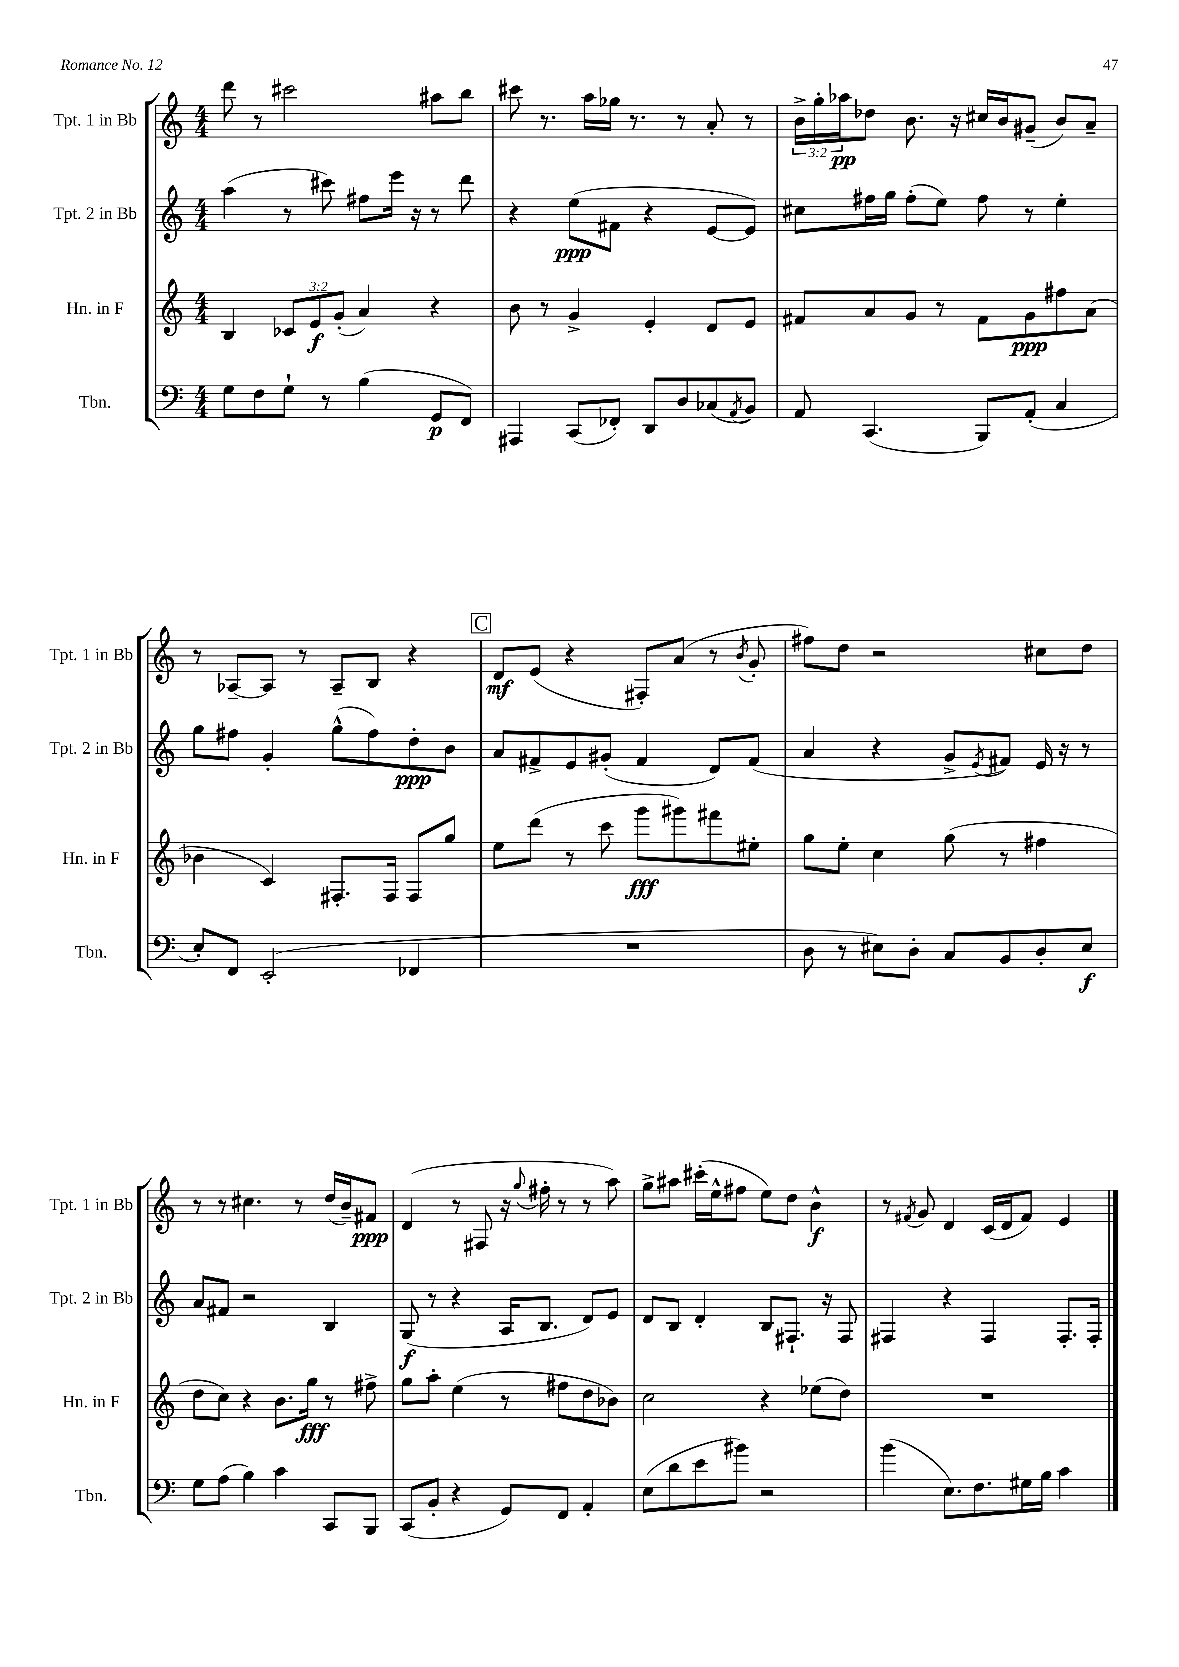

**kern	**dynam	**kern	**dynam	**kern	**dynam	**kern	**dynam
*part4	*part4	*part3	*part3	*part2	*part2	*part1	*part1
*staff4	*staff4	*staff3	*staff3	*staff2	*staff2	*staff1	*staff1
*I"Tbn.	*	*I"Hn. in F	*	*I"Tpt. 2 in Bb	*	*I"Tpt. 1 in Bb	*
*I'Tbn.	*	*I'Hn. in F	*	*I'Tpt. 2 in Bb	*	*I'Tpt. 1 in Bb	*
*clefF4	*	*clefG2	*	*clefG2	*	*clefG2	*
*k[]	*	*k[]	*	*k[]	*	*k[]	*
*M4/4	*	*M4/4	*	*M4/4	*	*M4/4	*
=17	=17	=17	=17	=17	=17	=17	=17
8G\L	.	4B/	.	(4aa\	.	8ddd\	.
8F\	.	.	.	.	.	8r	.
8G`\J	.	12c-X/L	.	8r	.	2ccc#X\	.
.	.	12e/	f	.	.	.	.
8r	.	.	.	8ccc#X\)	.	.	.
.	.	(12g'/J	.	.	.	.	.
(4B\	.	4a/)	.	8ff#X\L	.	.	.
.	.	.	.	16eee\Jk	.	.	.
.	.	.	.	16r	.	.	.
8GG/L	p	4r	.	8r	.	8aa#X\L	.
8FF/J)	.	.	.	8ddd\	.	8bb\J	.
=18	=18	=18	=18	=18	=18	=18	=18
4AAA#X/	.	8b\	.	4r	.	8ccc#X\	.
.	.	8r	.	.	.	8.r	.
(8CC/L	.	4g^/	.	(8ee\L	ppp	.	.
.	.	.	.	.	.	16aa\LL	.
8FF-X'/J)	.	.	.	8f#X\J	.	16gg-X\JJ	.
.	.	.	.	.	.	8.r	.
8DD/L	.	4e'/	.	4r	.	.	.
8D/	.	.	.	.	.	8r	.
(8C-X/	.	8d/L	.	[8e/L	.	8a'/	.
8qAA/	.	.	.	.	.	.	.
8BB/J)	.	8e/J	.	8e/J])	.	8r	.
=19	=19	=19	=19	=19	=19	=19	=19
8AA/	.	8f#X/L	.	8cc#X\L	.	24b^\LL	.
.	.	.	.	.	.	24gg'\	.
.	.	.	.	.	.	24aa-X\J	pp
(4.CC/	.	8a/	.	16ff#X\L	.	8dd-X\J	.
.	.	.	.	16gg\JJ	.	.	.
.	.	8g/J	.	(8ff#'\L	.	8.b\	.
.	.	8r	.	8ee\J)	.	.	.
.	.	.	.	.	.	16r	.
8BBB/L)	.	8f#\L	.	8ff#\	.	16cc#X/LL	.
.	.	.	.	.	.	16b/J	.
(8AA'/J	.	8g\	ppp	8r	.	(8g#X~/J	.
4C/	.	8ff#X\	.	4ee'\	.	8b/L)	.
.	.	(8a\J	.	.	.	8a~/J	.
!!LO:LB:g=z
=20	=20	=20	=20	=20	=20	=20	=20
8E'/L)	.	4b-X\	.	8gg\L	.	8r	.
8FF/J	.	.	.	8ff#X\J	.	[8A-X~/L	.
(2EE'/	.	4c/)	.	4g'/	.	8A-/J]	.
.	.	.	.	.	.	8r	.
.	.	8.F#X'/L	.	(8gg^^\L	.	8A-~/L	.
.	.	.	.	8ff#\)	.	8B/J	.
.	.	16F#/Jk	.	.	.	.	.
4FF-X/	.	8F#/L	.	8dd'\	ppp	4r	.
.	.	8gg/J	.	8b\J	.	.	.
!!LO:REH:place=s1:t=C
=21	=21	=21	=21	=21	=21	=21	=21
1r	.	8ee\L	.	8a/L	.	8d/L	mf
.	.	(8ddd\J	.	8f#X^/	.	(8e/J	.
.	.	8r	.	8e/	.	4r	.
.	.	8ccc\	.	(8g#X'/J	.	.	.
.	.	8ggg\L	fff	4f#/	.	8F#X'/L)	.
.	.	8ggg#X\)	.	.	.	(8a/J	.
.	.	8fff#X\	.	8d/L)	.	8r	.
.	.	.	.	.	.	8qb/	.
.	.	8ee#X'\J	.	(8f#/J	.	8g'/	.
=22	=22	=22	=22	=22	=22	=22	=22
8D\	.	8gg\L	.	4a/	.	8ff#X\L)	.
8r	.	8ee'\J	.	.	.	8dd\J	.
8E#X\L)	.	4cc\	.	4r	.	2r	.
8D'\J	.	.	.	.	.	.	.
8C/L	.	(8gg\	.	8g^/L	.	.	.
.	.	.	.	8qe/	.	.	.
8BB/	.	8r	.	8f#X/J)	.	.	.
8D'/	.	4ff#X\	.	16e/	.	8cc#X\L	.
.	.	.	.	16r	.	.	.
8E#/J	f	.	.	8r	.	8dd\J	.
!!LO:LB:g=z
=23	=23	=23	=23	=23	=23	=23	=23
8G\L	.	8dd\L	.	8a/L	.	8r	.
(8A\J	.	8cc\J)	.	8f#X/J	.	8r	.
4B\)	.	4r	.	2r	.	4.cc#X\	.
4c\	.	8.b\L	.	.	.	.	.
.	.	.	.	.	.	8r	.
.	.	16gg\Jk	fff	.	.	.	.
8CC/L	.	8r	.	4B/	.	(16dd/LL	.
.	.	.	.	.	.	16b~/J)	.
8BBB/J	.	8ff#X^\	.	.	.	8f#X/J	ppp
=24	=24	=24	=24	=24	=24	=24	=24
(8CC/L	.	8gg\L	.	(8G/	f	(4d/	.
8BB'/J	.	8aa'\J	.	8r	.	.	.
4r	.	(4ee\	.	4r	.	8r	.
.	.	.	.	.	.	8F#X/	.
8GG/L)	.	8r	.	16A/KL	.	16r	.
.	.	.	.	.	.	8qqgg/	.
.	.	.	.	8.B/J	.	16ff#X'\	.
8FF/J	.	8ff#X\L	.	.	.	8r	.
4AA'/	.	8dd\	.	8d/L)	.	8r	.
.	.	8b-X\J)	.	8e/J	.	8aa\)	.
=25	=25	=25	=25	=25	=25	=25	=25
(8E\L	.	2cc\	.	8d/L	.	8gg^\L	.
8d\	.	.	.	8B/J	.	8aa#X\J	.
8e\	.	.	.	4d'/	.	(16ccc#X'\LL	.
.	.	.	.	.	.	16ee^^\J	.
8b#X\J)	.	.	.	.	.	8ff#X\J	.
2r	.	4r	.	8B/L	.	8ee\L)	.
.	.	.	.	8.F#X`/J	.	8dd\J	.
.	.	(8ee-X\L	.	.	.	4b^^\	f
.	.	.	.	16r	.	.	.
.	.	8dd\J)	.	8F#/	.	.	.
=26	=26	=26	=26	=26	=26	=26	=26
(4b\	.	1r	.	4F#X/	.	8r	.
.	.	.	.	.	.	8qf#X/	.
.	.	.	.	.	.	8g/	.
8.E\L)	.	.	.	4r	.	4d/	.
8.F\	.	.	.	.	.	.	.
.	.	.	.	4F#/	.	(16c/LL	.
.	.	.	.	.	.	16d/J	.
16G#X\L	.	.	.	.	.	8f#/J)	.
16B\JJ	.	.	.	.	.	.	.
4c\	.	.	.	8.F#'/L	.	4e/	.
.	.	.	.	16F#'/Jk	.	.	.
==	==	==	==	==	==	==	==
*-	*-	*-	*-	*-	*-	*-	*-
